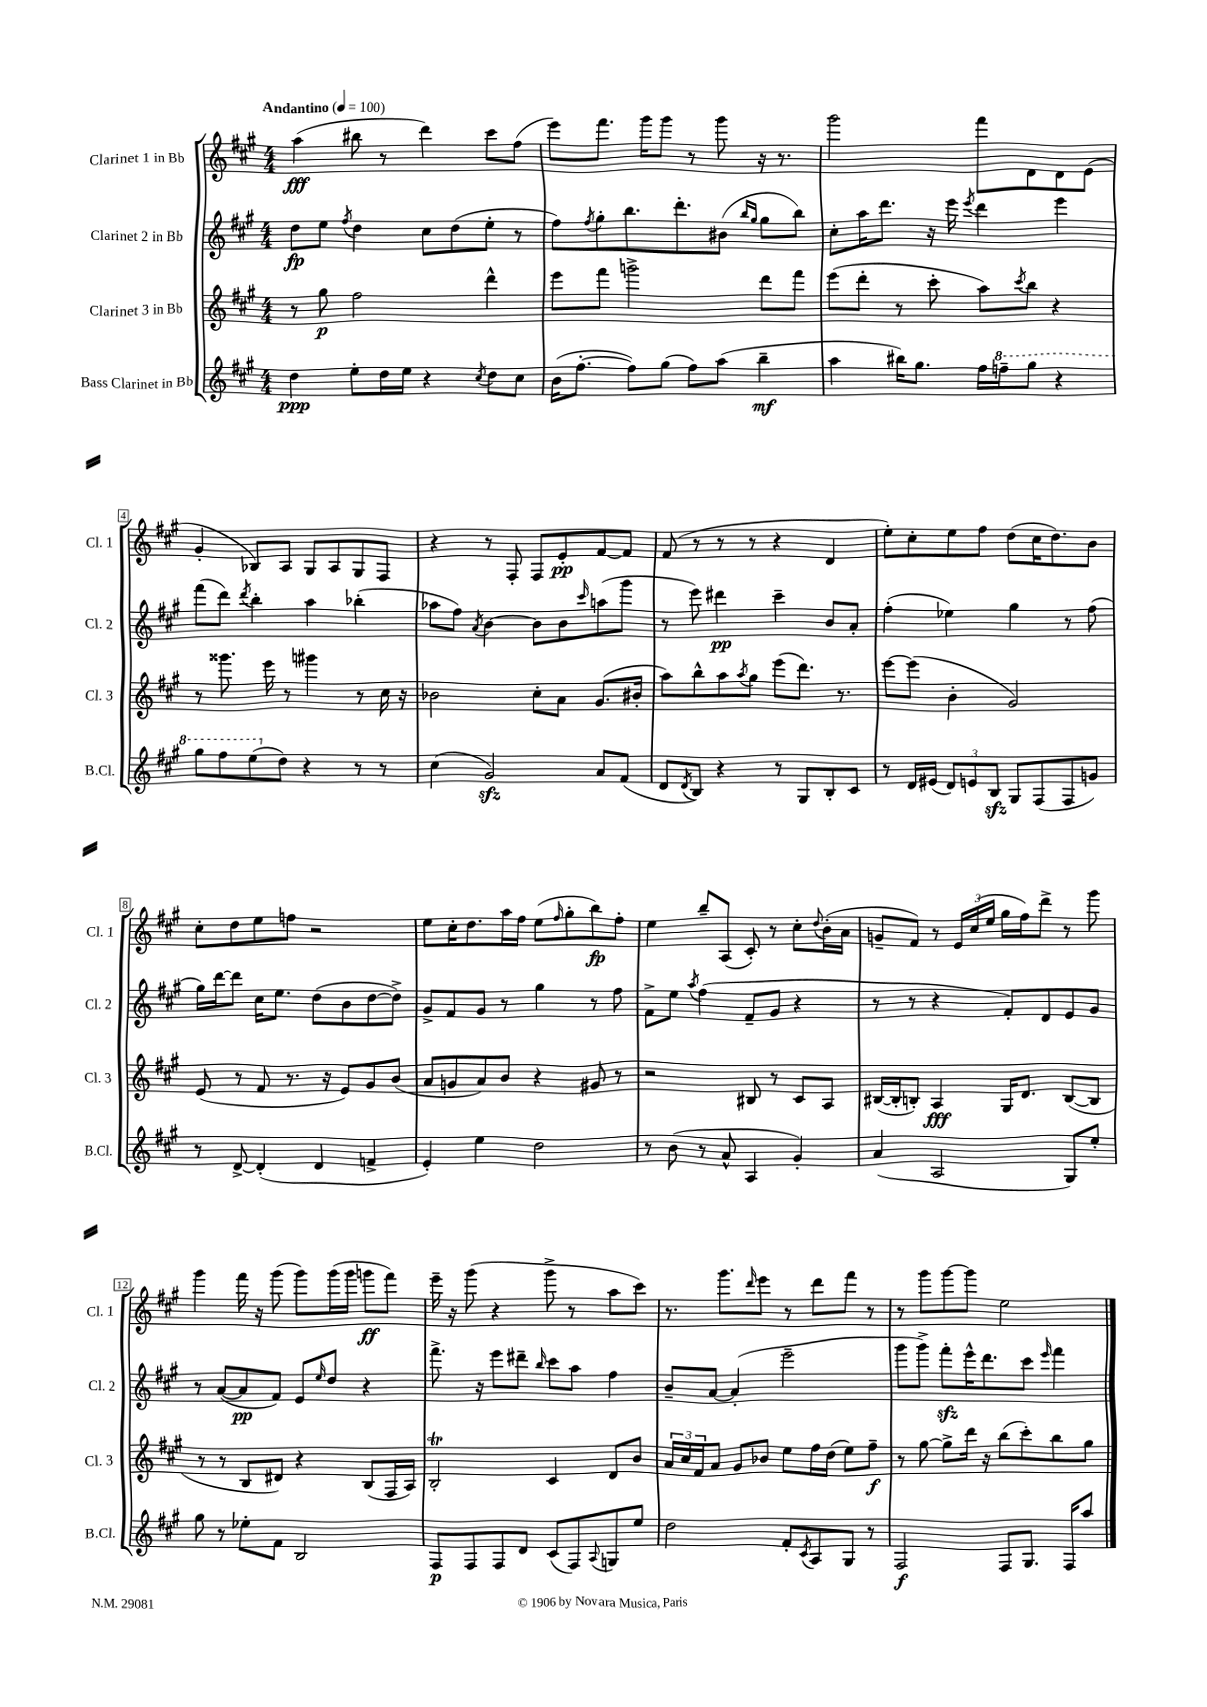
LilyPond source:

<<
\new StaffGroup <<
\new Staff = "s0" \with { instrumentName = "Clarinet 1 in Bb" shortInstrumentName = "Cl. 1" } {
    \clef treble \key a \major \numericTimeSignature \time 4/4 \tempo "Andantino" 4 = 100
    a''4\fff( bis''8 r8 d'''4) cis'''8 fis''8( |
    e'''8) fis'''8. gis'''16 gis'''8 r8 gis'''8 r16 r8. |
    gis'''2 fis'''8 d'8 d'8 e'8( |
    gis'4-. bes8) a8 gis8 a8 gis8 fis8 |
    r4 r8 fis8-. fis8 e'8-.\pp fis'8~ fis'8 |
    fis'8( r8 r8 r8 r4 d'4 |
    e''8-.) cis''8-. e''8 fis''8 d''8( cis''16 d''8.) b'8 |
    cis''8-. d''8 e''8 f''8 r2 |
    e''8 cis''16-. d''8. a''16 fis''16 e''8( \grace { fis''16 } gis''8-. b''8\fp) fis''8-. |
    e''4 b''8-- a8( cis'8-.) r8 cis''8-. \appoggiatura { d''8 } b'16-.( a'16 |
    g'8-- fis'8) r8 \tuplet 3/2 { e'16 cis''16( e''16 } gis''16 fis''16) d'''8-> r8 gis'''8 |
    gis'''4 fis'''16 r16 gis'''8( gis'''8) gis'''16( gis'''16 g'''8\ff fis'''8) |
    e'''16-- r16 gis'''8( r4 gis'''8-> r8 a''8 cis'''8) |
    r8. gis'''8. \grace { d'''16 } e'''8 r8 d'''8 fis'''8 r8 |
    r8 gis'''8 gis'''8~ gis'''8 e''2 \bar "|." |
}
\new Staff = "s1" \with { instrumentName = "Clarinet 2 in Bb" shortInstrumentName = "Cl. 2" } {
    \clef treble \key a \major \numericTimeSignature \time 4/4
    d''8\fp e''8 \acciaccatura { fis''8 } d''4 cis''8 d''8( e''8-. r8 |
    fis''8) \acciaccatura { fis''8 } gis''8-. b''8. d'''8.-. bis'8( \grace { b''16 gis''16 } gis''8 b''8) |
    cis''8-. a''16 d'''8. r16 e'''16 \acciaccatura { e'''8 } d'''4 e'''4 |
    fis'''8( d'''8) \acciaccatura { d'''8 } b''4-. a''4 bes''4-.( |
    aes''8 fis''8) \acciaccatura { a'8 } b'4~ b'8 b'8 \grace { cis'''16 } a''8( gis'''8 |
    r8 e'''8) dis'''4\pp cis'''4-- b'8 a'8-. |
    fis''4-.( ees''4) gis''4 r8 fis''8( |
    gis''16) d'''16~ d'''8 cis''16 e''8. d''8( b'8 d''8~ d''8->) |
    gis'8-> fis'8 gis'8 r8 gis''4 r8 fis''8 |
    fis'8-> e''8 \acciaccatura { a''8 } fis''4( fis'8-- gis'8 r4 |
    r8 r8 r4 fis'8-.) d'8 e'8 gis'8 |
    r8 a'8~( a'8\pp fis'8) e'8 \grace { e''16 } d''8 r4 |
    fis'''8.-> r16 e'''8 dis'''8-- \grace { b''16 } cis'''8 a''8 fis''4 |
    b'8-- a'8~ a'4-.( e'''2-- |
    gis'''8 gis'''8->) fis'''8-.\sfz e'''16-^ d'''8. cis'''8 \grace { e'''16 } fis'''4 \bar "|." |
}
\new Staff = "s2" \with { instrumentName = "Clarinet 3 in Bb" shortInstrumentName = "Cl. 3" } {
    \clef treble \key a \major \numericTimeSignature \time 4/4
    r8 gis''8\p fis''2 d'''4-^ |
    e'''8 fis'''8 g'''2-> d'''8 fis'''8 |
    e'''8( d'''8-. r8 cis'''8-. a''8) \acciaccatura { cis'''8 } b''8 r4 |
    r8 gisis'''8. e'''16 r8 gis'''4 r8 cis''16 r16 |
    bes'2 cis''8-. a'8 gis'8.( bis'16-. |
    a''8) b''8-^ a''8 \acciaccatura { a''8 } gis''8 e'''8( d'''8.) r8. |
    e'''8~ e'''8( b'4-. gis'2) |
    e'8( r8 fis'8 r8. r16 e'8) gis'8 b'8( |
    a'8 g'8 a'8) b'8 r4 gis'8 r8 |
    r2 bis8 r8 cis'8 a8 |
    bis16~( bis16-. b8-.) a4\fff gis16 d'8. b8~( b8 |
    r8 r8 b8 dis'8) r4 b8( fis16 a16) |
    b2-.\trill cis'4 d'8 b'8 |
    \tuplet 3/2 { a'16 cis''16 fis'16 } a'8 gis'8 bes'8 e''8 fis''16 d''16( e''8) fis''8--\f |
    r8 gis''8~ gis''8-> d'''16 r16 b''8( cis'''8-.) b''8 gis''8 \bar "|." |
}
\new Staff = "s3" \with { instrumentName = "Bass Clarinet in Bb" shortInstrumentName = "B.Cl." } {
    \clef treble \key a \major \numericTimeSignature \time 4/4
    d''4\ppp e''8-. d''16 e''16 r4 \acciaccatura { cis''8 } d''8 cis''8 |
    b'16( fis''8.~-. fis''8) gis''8( fis''8) a''8( b''4--\mf |
    a''4 bis''16) gis''8. fis''16 \ottava #1 f'''16-- gis'''8 r4 |
    gis'''8 fis'''8 e'''8( \ottava #0 d''8) r4 r8 r8 |
    cis''4( gis'2\sfz) a'8 fis'8( |
    d'8 \acciaccatura { d'8 } b8) r4 r8 gis8 b8-. cis'8 |
    r8 d'16 eis'16( \tuplet 3/2 { d'8) e'8 b8\sfz } gis8 fis8( fis8 g'8) |
    r8 d'8~-> d'4-.( d'4 f'4-> |
    e'4-.) e''4 d''2 |
    r8 b'8( r8 a'8-^ a4 gis'4-.) |
    a'4( a2 gis8) e''8-. |
    gis''8 r8 ees''8-. fis'8 b2 |
    fis8\p fis8 fis8 d'8 cis'8( fis8) \appoggiatura { a8 } g8 e''8 |
    d''2 fis'8-. \acciaccatura { cis'8 } a8 gis8 r8 |
    fis2\f fis8 gis8. fis16 a''8 \bar "|." |
}
>>
>>
\layout { \context { \Score \override BarNumber.stencil = #(make-stencil-boxer 0.1 0.3 ly:text-interface::print) } }
